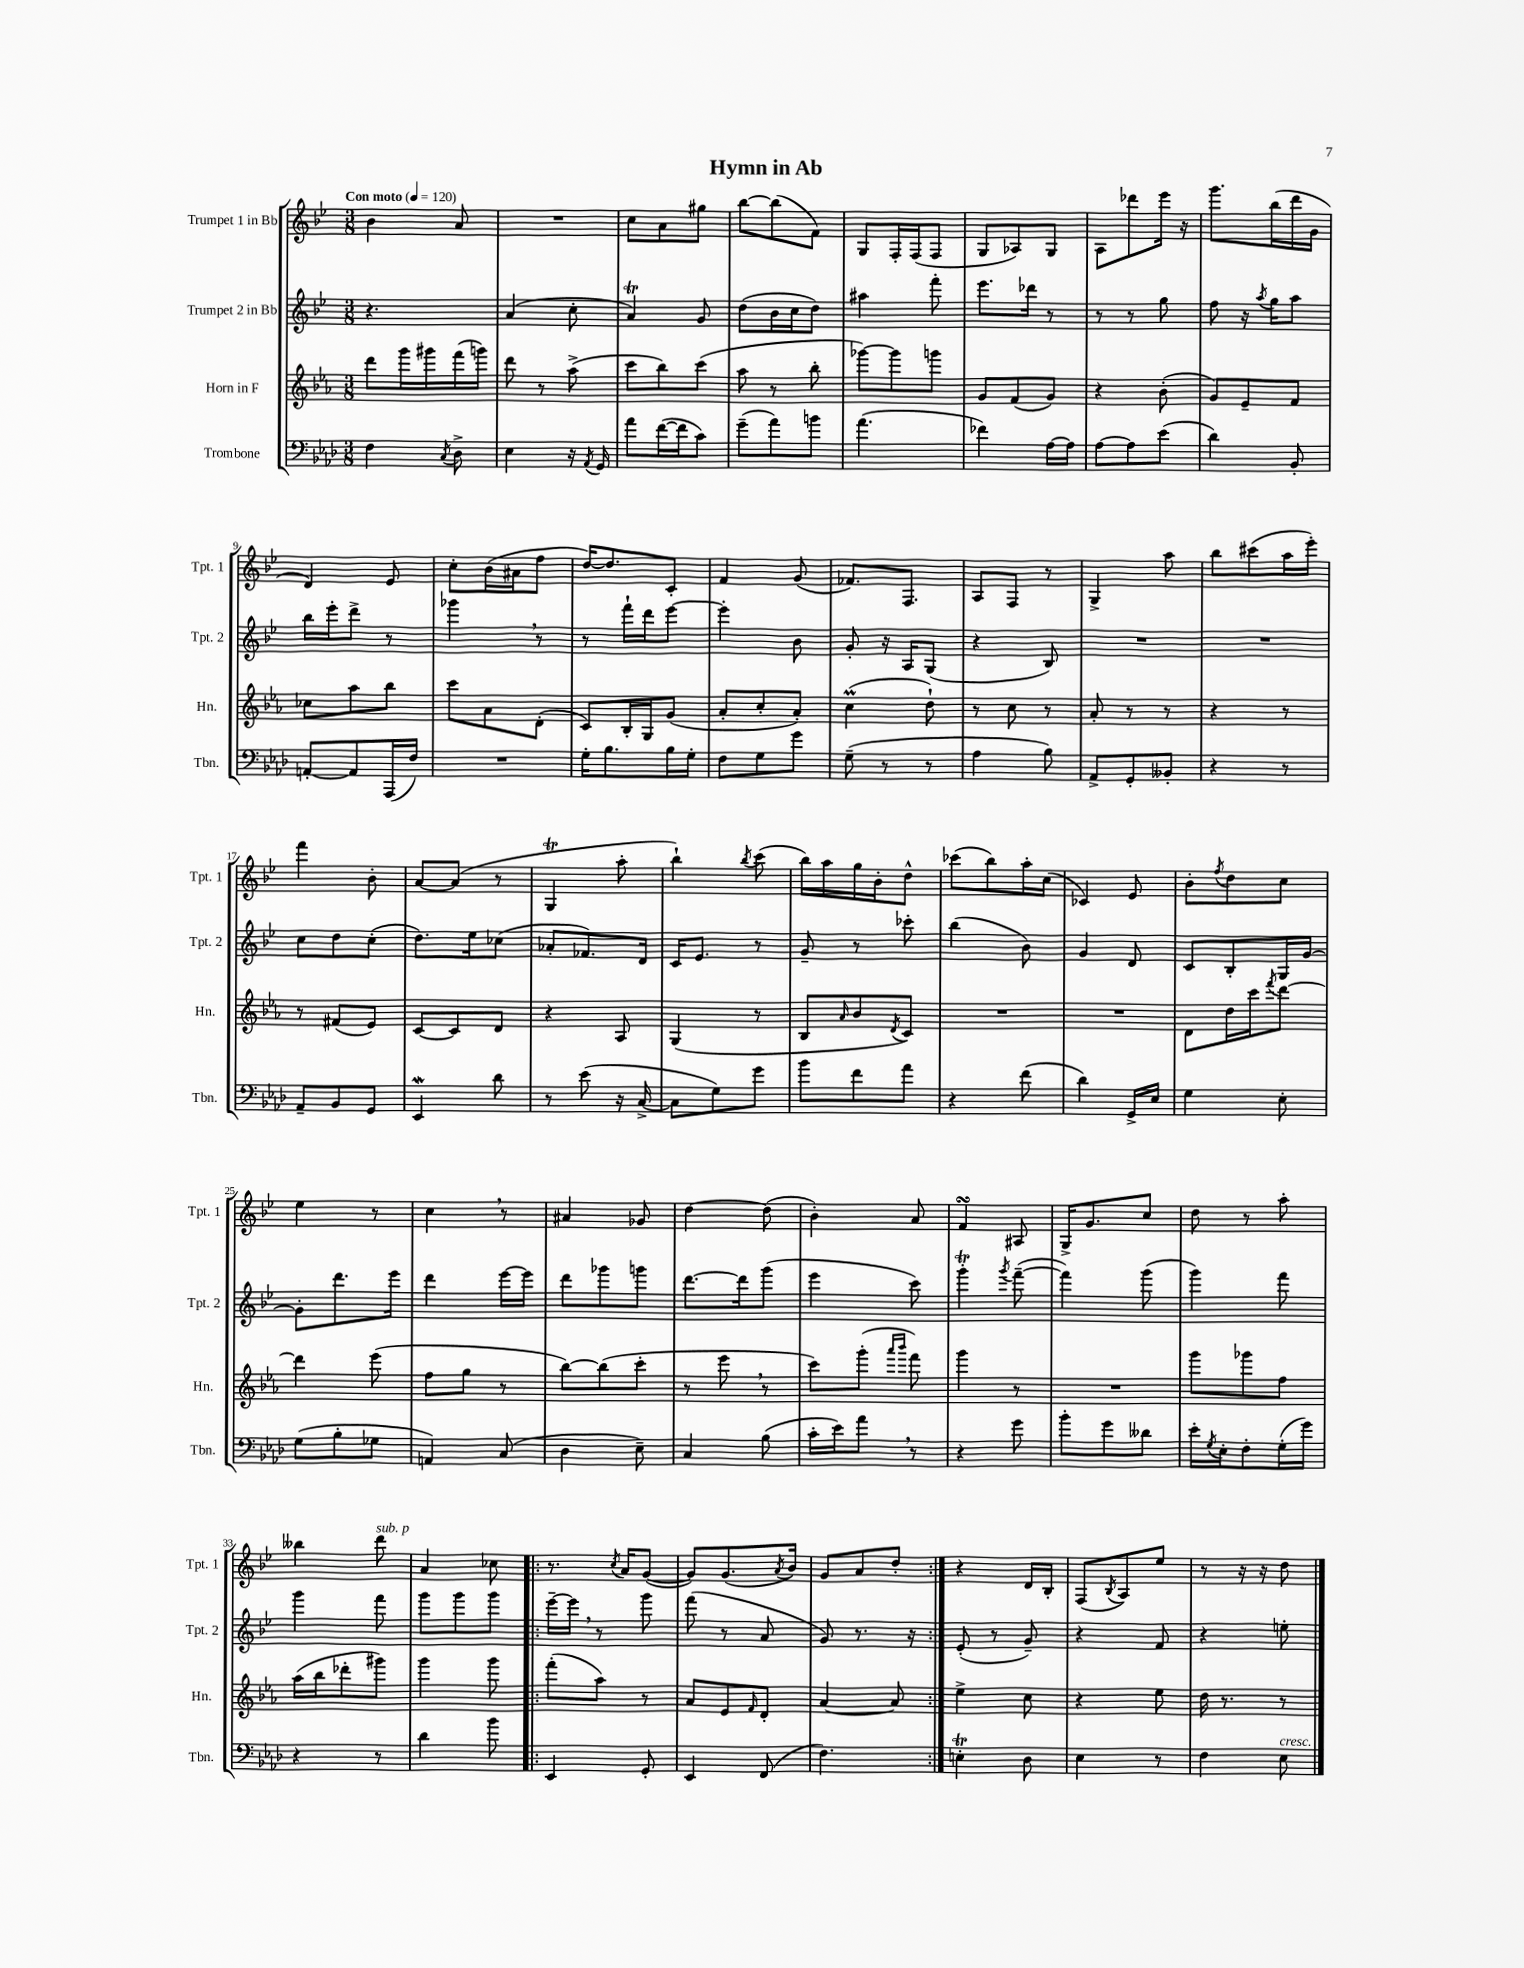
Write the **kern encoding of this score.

**kern	**kern	**kern	**kern
*part4	*part3	*part2	*part1
*staff4	*staff3	*staff2	*staff1
*I"Trombone	*I"Horn in F	*I"Trumpet 2 in Bb	*I"Trumpet 1 in Bb
*I'Tbn.	*I'Hn.	*I'Tpt. 2	*I'Tpt. 1
*clefF4	*clefG2	*clefG2	*clefG2
*k[b-e-a-d-]	*k[b-e-a-]	*k[b-e-]	*k[b-e-]
*M3/8	*M3/8	*M3/8	*M3/8
*MM120	*MM120	*MM120	*MM120
=1	=1	=1	=1
!	!	!	!LO:TX:a:B:t=Con moto
4F\	8ddd\L	4.r	4b-\
.	16ggg\L	.	.
.	16ggg#X\	.	.
8qC/	.	.	.
8D-^\	(16fff\	.	8a/
.	16gggn\JJ)	.	.
=2	=2	=2	=2
4E-\	8ddd\	(4a/	4.r
.	8r	.	.
16r	(8aa-^\	8cc'\	.
8qAA-/	.	.	.
16GG/	.	.	.
=3	=3	=3	=3
8a-\L	8ccc\L	4at/)	8cc\L
([16f\L	8bb-\)	.	8a\
16f\J]	.	.	.
8c\J)	(8ccc\J	8g/	8gg#X\J
=4	=4	=4	=4
(8g~\L	8aa-\	(8dd\L	[8bb-\L
8a-\)	8r	16b-\L	(8bb-\]
.	.	16cc\J	.
8bn\J	8bb-'\	8dd\J)	8f\J)
=5	=5	=5	=5
(4.a-\	[8ggg-X\L)	4aa#X\	8G/L
.	8ggg-\]	.	16F'/L
.	.	.	(16F/J
.	8gggn\J	8fff'\	8F/J
=6	=6	=6	=6
4f-X\)	8g/L	8.eee-\L	8G/L
.	(8f/	.	8A-X/)
.	.	16ddd-X\Jk	.
[16A-\LL	8g/J)	8r	8G/J
16A-\JJ]	.	.	.
=7	=7	=7	=7
[8A-\L	4r	8r	8A\L
8A-\]	.	8r	8ddd-X\
(8e-\J	(8b-'\	8gg\	16eee-\Jk
.	.	.	16r
=8	=8	=8	=8
4d-\)	8g/L)	8ff\	8.ggg\L
.	8e-~/	16r	.
.	.	8qaa/	.
.	.	16gg\KL	(16bb-\L
8BB-'/	8f/J	8aa\J	16ddd\
.	.	.	16g\JJ
!!LO:LB:g=z
=9	=9	=9	=9
[8AAn'/L	8cc-X\L	16bb-\LL	4d/)
.	.	16eee-'\J	.
8AA/]	8aa-\	8ddd^\J	.
(16AAA-/L	8bb-\J	8r	8e-/
16F/JJ)	.	.	.
=10	=10	=10	=10
4.r	8ccc\L	4ggg-X,\	8cc'\L
.	8a-\	.	(16b-\L
.	.	.	16a#X\J
.	(8d'\J	8r	8ff\J
=11	=11	=11	=11
16G'\KL	8c/L)	8r	[16dd/KL)
8.B-\	.	.	8.dd/]
.	16B-'/L	16fff`\LL	.
.	16G/J	16ddd\J	.
16B-\L	(8g/J	[8eee-\J	8c'/J
16G'\JJ	.	.	.
=12	=12	=12	=12
8F\L	8a-'/L	4eee-'\]	4f/
8G\	8cc'/	.	.
8g\J	8a-'/J)	8b-\	(8g/
=13	=13	=13	=13
(8G~\	(4ccM\	8g'/	8.f-X/L)
8r	.	16r	.
.	.	16A/KL	8.F/J
8r	8dd`\)	(8G/J	.
=14	=14	=14	=14
4A-\	8r	4r	8A/L
.	8cc\	.	8F/J
8B-\)	8r	8B-/)	8r
=15	=15	=15	=15
8AA-^/L	8a-'/	4.r	4G^/
8GG'/	8r	.	.
8BB--X'/J	8r	.	8aa\
=16	=16	=16	=16
4r	4r	4.r	8bb-\L
.	.	.	(8ccc#X\
8r	8r	.	16aa\L
.	.	.	16eee-'\JJ)
!!LO:LB:g=z
=17	=17	=17	=17
8AA-~/L	8r	8cc\L	4fff\
8BB-/	(8f#X/L	8dd\	.
8GG/J	8e-/J)	(8cc'\J	8b-'\
=18	=18	=18	=18
4EE-W/	[8c/L	8.dd\L)	[8a/L
.	8c/]	.	(8a/J]
.	.	16ee-\k	.
8d-\	8d/J	(8cc-X\J	8r
=19	=19	=19	=19
8r	4r	8a-X'/L	4GT/
(8e-\	.	8.f-X/)	.
16r	8A-/	.	8aa'\
[16C^/	.	16d/Jk	.
=20	=20	=20	=20
8C\L]	(4G/	16c/KL	4bb-`\)
.	.	8.e-/J	.
8G\)	.	.	.
.	.	.	8qbb-/
8g\J	8r	8r	(8ccc\
=21	=21	=21	=21
8b-\L	8B-/L	8g~/	16bb-\LL)
.	.	.	16aa\
.	16qqa-/	.	.
8f\	8b-/	8r	16gg\
.	.	.	16b-'\J
.	8qd/	.	.
8a-\J	8c/J)	8ccc-X'\	8dd^^\J
=22	=22	=22	=22
4r	4.r	(4bb-\	(8ccc-X\L
.	.	.	8bb-\)
(8f\	.	8b-\)	16aa'\L
.	.	.	(16cc\JJ
=23	=23	=23	=23
4d-\)	4.r	4g/	4c-X/)
16GG^/LL	.	8d/	8e-/
16E-/JJ	.	.	.
=24	=24	=24	=24
4G\	8d\L	8c/L	8b-'\L
.	.	.	8qff/
.	16dd\L	8B-'/	8dd\
.	16ccc\J	.	.
.	8qfff/	.	.
8E-'\	[8ddd\J	16G/L	8cc\J
.	.	[16g/JJ	.
!!LO:LB:g=z
=25	=25	=25	=25
(8G\L	4ddd\]	8g'\L]	4ee-\
8B-'\	.	8.ddd\	.
8G-X\J	(8eee-\	.	8r
.	.	16eee-\Jk	.
=26	=26	=26	=26
4AAn/)	8ff\L	4ddd\	4cc,\
.	8gg\J	.	.
(8C/	8r	[16eee-\LL	8r
.	.	16eee-\JJ]	.
=27	=27	=27	=27
4D-\	[8bb-\L)	8ddd\L	4a#X/
.	(8bb-\]	8ggg-X\	.
8E-~\)	8ccc'\J	8gggn\J	8g-X/
=28	=28	=28	=28
4C/	8r	[8.ddd\L	[4dd\
.	8eee-,\	.	.
.	.	16ddd\k]	.
(8B-\	8r	(8ggg\J	(8dd\]
=29	=29	=29	=29
16c'\LL	8ccc\L)	4eee-\	4b-'\)
16e-\J)	.	.	.
8a-,\J	(8ggg'\J	.	.
.	16qqaaa-/LL	.	.
.	16qqbbb-/JJ	.	.
8r	8fff\)	8ccc\)	8a/
=30	=30	=30	=30
4r	4ggg\	4gggT'\	4fsSSS/
.	.	8qggg/	.
8g\	8r	([8fff~\	8A#X/
=31	=31	=31	=31
8b-'\L	4.r	4fff\])	16G^/KL
.	.	.	8.g/
8g\	.	.	.
8d--X\J	.	(8ggg\	8cc/J
=32	=32	=32	=32
16e-'\LL	8ggg\L	4ggg\)	8dd\
8qG/	.	.	.
16E-'\J	.	.	.
8F'\	8ggg-X\	.	8r
(16G'\L	8ff\J	8fff\	8aa'\
16g\JJ)	.	.	.
!!LO:LB:g=z
=33	=33	=33	=33
4r	(16aa-\LL	4ggg\	4bb--X\
.	16bb-\J	.	.
.	8ddd-X'\	.	.
!	!	!	!LO:TX:a:i:t=sub. p
8r	8ggg#X\J)	8fff\	8ddd\
=34	=34	=34	=34
4d-\	4ggg\	8ggg\L	4a/
.	.	8ggg\	.
8b-\	8ggg\	8ggg\J	8cc-X\
=35!|:	=35!|:	=35!|:	=35!|:
4EE-/	(8fff'\L	[16eee-~\LL	8.r
.	.	16eee-,\JJ]	.
.	8aa-\J)	8r	.
.	.	.	8qcc/
.	.	.	16a/KL
8GG'/	8r	8ggg\	([8g/J
=36	=36	=36	=36
4EE-/	8a-/L	(8fff\	8g/L])
.	8e-/	8r	(8.g/
.	16qqf/	.	.
(8FF/	8d'/J	8a/	.
.	.	.	8qa/
.	.	.	16b-/Jk)
=37	=37	=37	=37
4.F\)	[4a-/	8g/)	8g/L
.	.	8.r	8a/
.	8a-/]	.	8dd'/J
.	.	16r	.
=38:|!	=38:|!	=38:|!	=38:|!
4Ent'\	4ee-^\	(8e-'/	4r
.	.	8r	.
8D-\	8cc\	8g~/)	16d/LL
.	.	.	16B-'/JJ
=39	=39	=39	=39
4E-\	4r	4r	(8F/L
.	.	.	8qB-/
.	.	.	8A/)
8r	8ee-\	8f/	8ee-/J
=40	=40	=40	=40
4F\	16dd\	4r	8r
.	8.r	.	.
.	.	.	16r
.	.	.	16r
!LO:TX:a:i:t=cresc.	!	!	!
8E-\	8r	8een'\	8dd\
==	==	==	==
*-	*-	*-	*-
